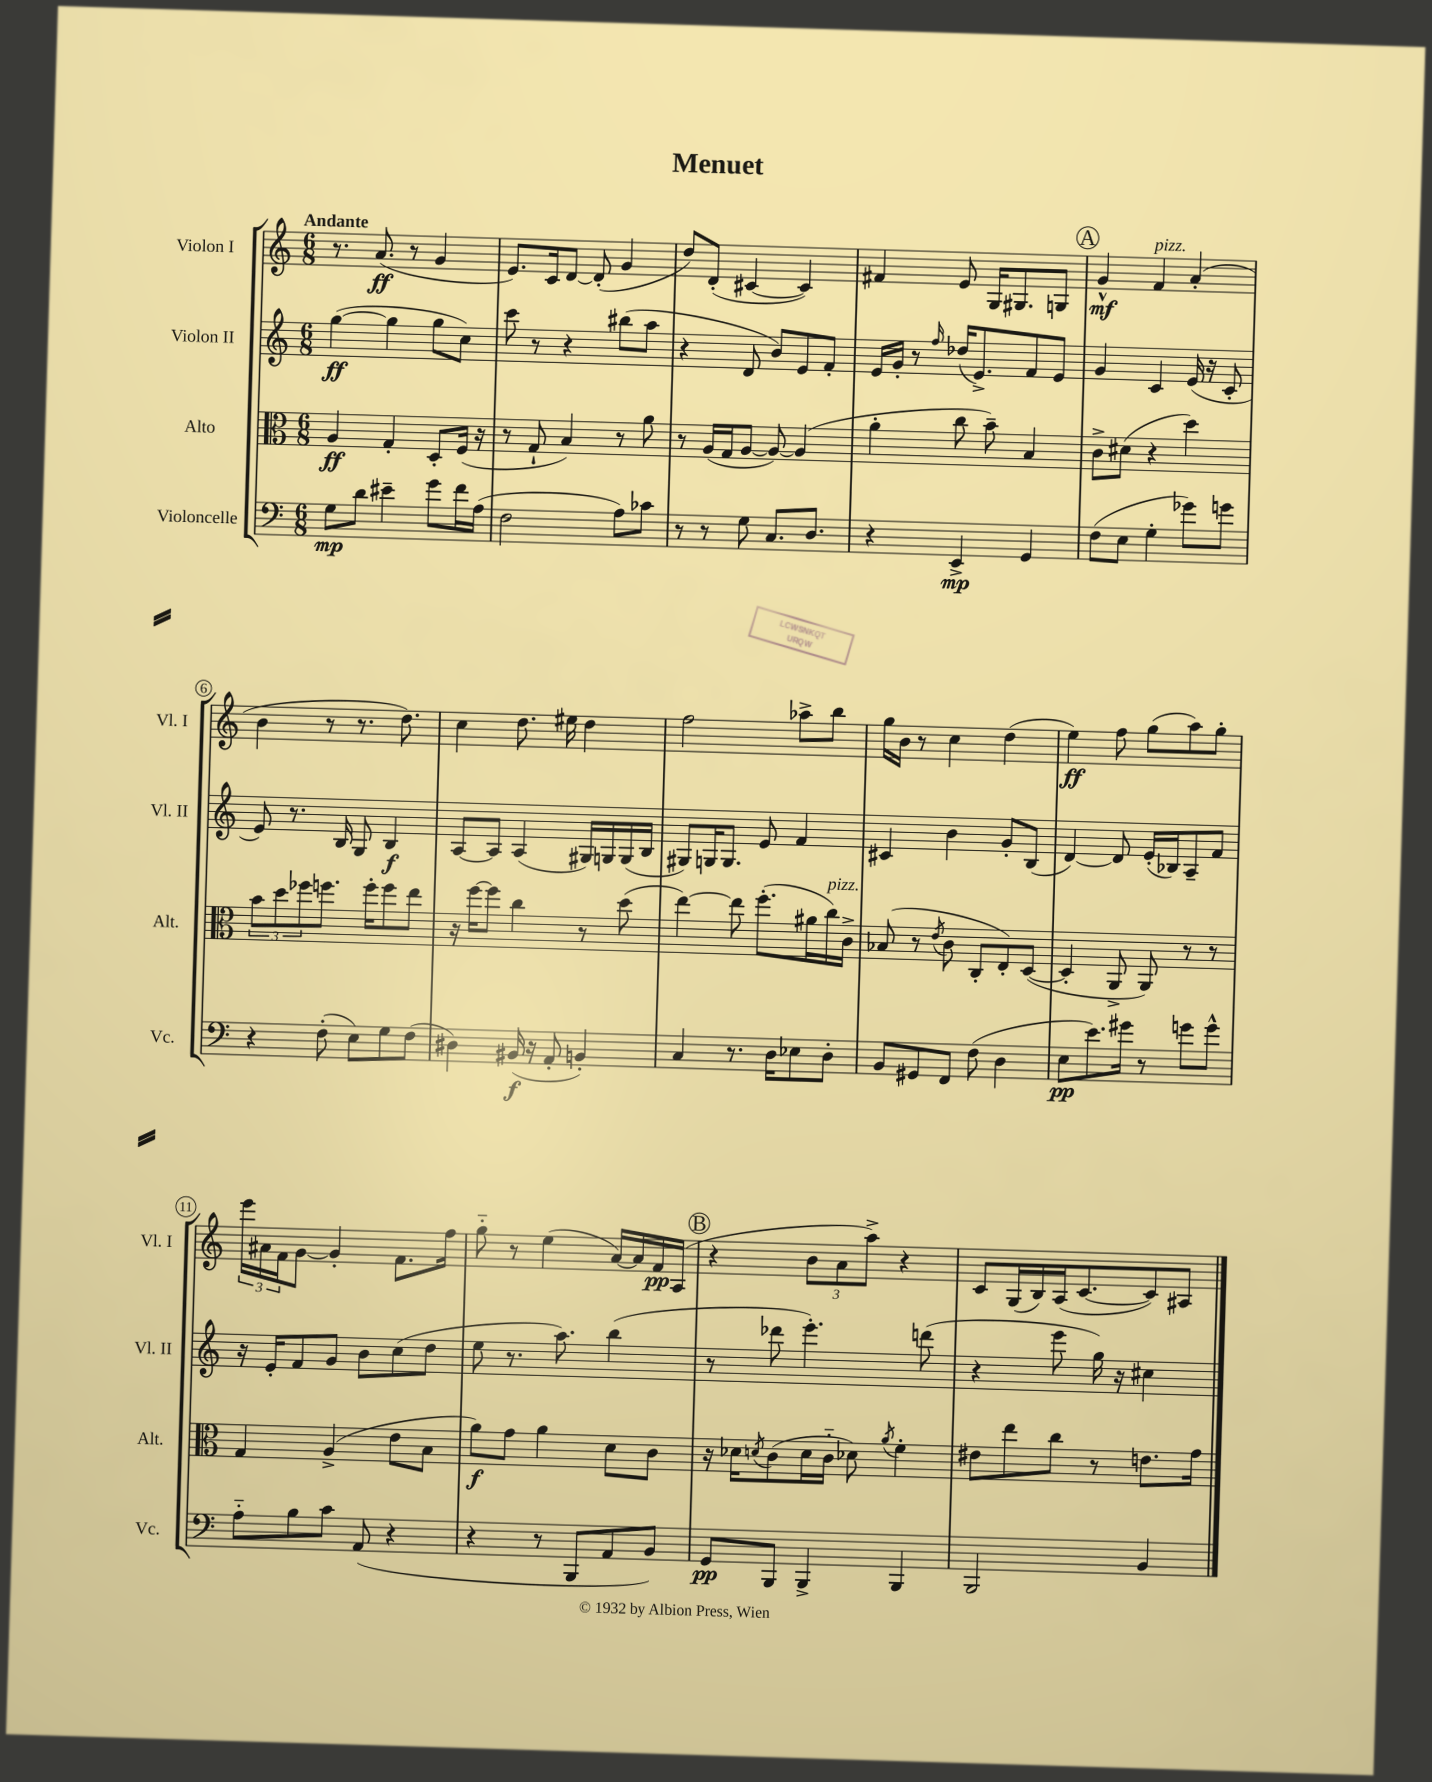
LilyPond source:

\header { title = "Menuet" }
<<
\new StaffGroup <<
\new Staff = "s0" \with { instrumentName = "Violon I" shortInstrumentName = "Vl. I" } {
    \clef treble \key c \major \numericTimeSignature \time 6/8 \tempo "Andante"
    r8. a'8.\ff( r8 g'4 |
    e'8.) c'16 d'8~ d'8-.( g'4 |
    d''8) d'8-.( cis'4~ cis'4) |
    fis'4 e'8 g16 gis8. g8 |
    \mark \markup { \circle "A" } g'4-^\mf f'4^\markup { \italic "pizz." } a'4-.( |
    b'4 r8 r8. d''8.) |
    c''4 d''8. eis''16 d''4 |
    f''2 aes''8-> b''8 |
    g''16 b'16 r8 c''4 d''4( |
    e''4\ff) f''8 g''8( a''8) g''8-. |
    \tuplet 3/2 { e'''16 ais'16 f'16 } g'8~ g'4-. f'8. f''16 |
    g''8-_ r8 e''4( a'16~) a'16 f'16\pp a16( |
    \mark \markup { \circle "B" } r4 \tuplet 3/2 { b'8 a'8 a''8->) } r4 |
    c'8 g16( b16) a16( c'8.~ c'8) ais8 \bar "|." |
}
\new Staff = "s1" \with { instrumentName = "Violon II" shortInstrumentName = "Vl. II" } {
    \clef treble \key c \major \numericTimeSignature \time 6/8
    g''4~\ff( g''4 g''8 c''8) |
    c'''8 r8 r4 bis''8( a''8 |
    r4 d'8 b'8) e'8 f'8-. |
    e'16 g'16-. r8 \grace { f''16 } des''16( e'8.->) f'8 e'8 |
    \mark \markup { \circle "A" } g'4 c'4 e'16( r16 c'8-. |
    e'8) r8. b16 g8 b4\f |
    a8~ a8 a4( gis16) g16 g16( b16 |
    gis8) g16 g8. e'8 f'4 |
    cis'4 b'4 g'8-. b8( |
    d'4~) d'8 e'16-.( bes16) a8-- f'8 |
    r16 e'16-. f'8 g'8 b'8 c''8( d''8 |
    e''8 r8. a''8.) b''4( |
    \mark \markup { \circle "B" } r8 des'''8 e'''4.-.) d'''8( |
    r4 e'''8 g''16) r16 cis''4 \bar "|." |
}
\new Staff = "s2" \with { instrumentName = "Alto" shortInstrumentName = "Alt." } {
    \clef alto \key c \major \numericTimeSignature \time 6/8
    a4\ff g4-. d8-. f16( r16 |
    r8 g8-! b4) r8 a'8 |
    r8 a16( g16 a8~ a8~) a4( |
    a'4-. c''8 b'8--) b4 |
    \mark \markup { \circle "A" } c'8-> dis'8( r4 d''4) |
    \tuplet 3/2 { b'8 d''8 fes''8 } f''8. f''16-. f''8 e''8 |
    r16 f''16~ f''8 c''4 r8 d''8( |
    e''4~) e''8 f''8.-.( ais'16 c''16^\markup { \italic "pizz." }) c'16-> |
    bes8( r8 \acciaccatura { e'8 } c'8 c8-. e8-.) d8~( |
    d4-. a,8-> a,8) r8 r8 |
    g4 a4->( e'8 b8 |
    a'8\f) g'8 a'4 d'8 c'8 |
    \mark \markup { \circle "B" } r16 des'16 \acciaccatura { d'8 } c'8( d'16 c'16-_ des'8) \acciaccatura { a'8 } f'4-. |
    eis'8 e''8 c''8 r8 e'8. g'16 \bar "|." |
}
\new Staff = "s3" \with { instrumentName = "Violoncelle" shortInstrumentName = "Vc." } {
    \clef bass \key c \major \numericTimeSignature \time 6/8
    g8\mp d'8 eis'4-- g'8 f'16 a16( |
    f2 a8) ces'8 |
    r8 r8 g8 c8. d8. |
    r4 e,4->\mp g,4 |
    \mark \markup { \circle "A" } f8( e8 g4-. ges'8) g'8 |
    r4 f8-.( e8) g8 f8( |
    dis4) bis,16\f( r16 a,8-. b,4-.) |
    c4 r8. d16 ees8 d8-. |
    b,8 gis,8 f,8 f8( d4 |
    e8\pp e'8.) gis'16 r8 g'8 g'8-^ |
    a8-_ b8 c'8 a,8( r4 |
    r4 r8 b,,8 a,8 b,8) |
    \mark \markup { \circle "B" } g,8\pp b,,8 b,,4-> b,,4 |
    b,,2 b,4 \bar "|." |
}
>>
>>
\layout { \context { \Score \override BarNumber.stencil = #(make-stencil-circler 0.1 0.3 ly:text-interface::print) } }
